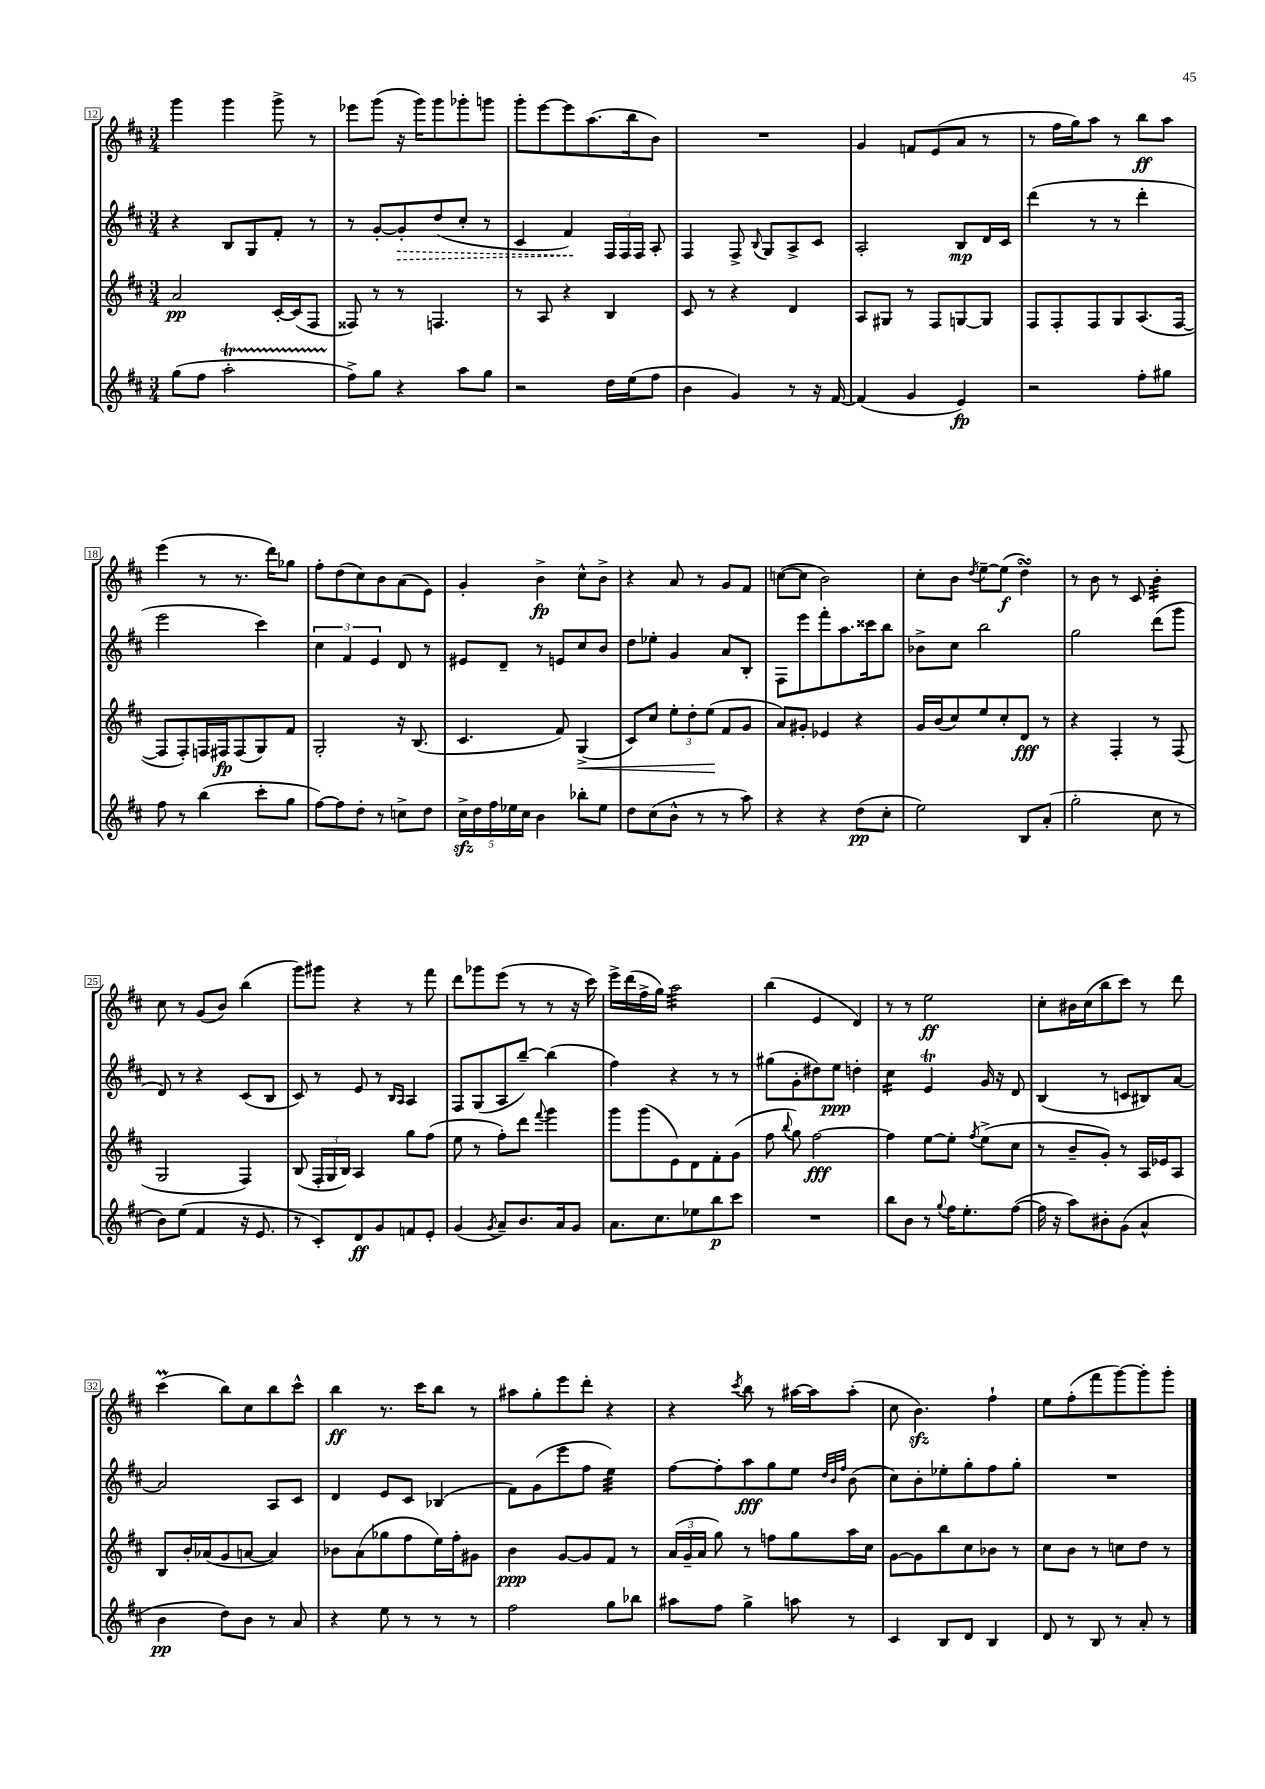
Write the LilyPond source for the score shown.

<<
\new StaffGroup <<
\new Staff = "s0" {
    \clef treble \key d \major \numericTimeSignature \time 3/4
    \autoBeamOff g'''4 g'''4 g'''8-> r8 |
    ees'''8[ g'''8]( r16 g'''16[) g'''8 ges'''8-. g'''8] |
    g'''8[-. e'''8~ e'''8 a''8.( b''16 b'8]) |
    R2. |
    g'4 f'8[ e'8( a'8] r8 |
    r8 fis''16[ g''16) a''8] r8 b''8[\ff a''8] |
    e'''4( r8 r8. d'''16[) ges''8] |
    fis''8[-. d''8( cis''8) b'8 a'8( e'8]) |
    g'4-. b'4->\fp cis''8[-^ b'8]-> |
    r4 a'8 r8 g'8[ fis'8] |
    c''8[~( c''8] b'2) |
    cis''8[-. b'8] \acciaccatura { d''8 } e''8[~-- e''8]\f( d''4\turn) |
    r8 b'8 r8 cis'8 b'4:32-. |
    cis''8 r8 g'8[( b'8]) b''4( |
    g'''8[) gis'''8] r4 r8 fis'''8 |
    d'''8[ ges'''8 e'''8]( r8 r8 r16 cis'''16) |
    e'''16[-> d'''16( fis''16-> g''16]) a''2:32 |
    b''4( e'4 d'4) |
    r8 r8 e''2\ff |
    cis''8[-. bis'16 cis''16( b''8 cis'''8]) r8 d'''8 |
    cis'''4\prall( b''8[) cis''8 b''8 cis'''8]-^ |
    b''4\ff r8. cis'''16[ b''8] r8 |
    ais''8[ g''8-. e'''8 d'''8]-. r4 |
    r4 \acciaccatura { cis'''8 } b''8 r8 ais''16[~ ais''16 ais''8]-.( |
    cis''8 b'4.\sfz) fis''4-! |
    e''8[ fis''8-.( fis'''8 g'''8~) g'''8-. g'''8]-. \bar "|." |
}
\new Staff = "s1" {
    \clef treble \key d \major \numericTimeSignature \time 3/4
    \autoBeamOff r4 b8[ g8 fis'8]-. r8 |
    r8 g'8[~-. \once \override Hairpin.style = #'dashed-line g'8-.\> d''8( cis''8]-. r8 |
    cis'4 fis'4\!) \tuplet 3/2 { fis16[ fis16 fis16] } a8-. |
    fis4 fis8-> \appoggiatura { b8 } g8[ a8-> cis'8] |
    a2-. b8[\mp d'16 cis'16] |
    d'''4( r8 r8 d'''4-. |
    e'''2 cis'''4) |
    \tuplet 3/2 { cis''4 fis'4 e'4 } d'8 r8 |
    eis'8[ d'8]-- r8 e'8[ cis''8 b'8] |
    d''8[ ees''8]-. g'4 a'8[ b8]-. |
    fis8[ e'''8 fis'''8-. a''8. cisis'''16 b''8] |
    bes'8[-> cis''8] b''2 |
    g''2 d'''8[( g'''8] |
    d'8) r8 r4 cis'8[( b8] |
    cis'8) r8 e'8 r8 \grace { b16[ a16] } a4 |
    fis8[ g8( a8 b''8]~--) b''4( |
    fis''4) r4 r8 r8 |
    gis''8[( g'8-. dis''8) e''8]\ppp d''4-. |
    cis''4:16 e'4\trill g'16 r16 d'8 |
    b4( r8 c'8[ bis8) a'8]~ |
    a'2 a8[ cis'8] |
    d'4 e'8[ cis'8] bes4( |
    fis'8[) g'8( e'''8 fis''8] e''4:32) |
    fis''8[~ fis''8-. a''8\fff g''8 e''8] \grace { d''32[ b'32 fis''32] } b'8( |
    cis''8[) b'8-. ees''8-. g''8-. fis''8 g''8]-. |
    R2. \bar "|." |
}
\new Staff = "s2" {
    \clef treble \key d \major \numericTimeSignature \time 3/4
    \autoBeamOff a'2\pp cis'16[~-. cis'16( fis8] |
    fisis8) r8 r8 f4. |
    r8 a8 r4 b4 |
    cis'8 r8 r4 d'4 |
    a8[ gis8] r8 fis8[ g8~ g8] |
    fis8[ fis8-. fis8 g8 a8.( fis16]~ |
    fis8[ fis8-.) f16 fis16\fp fis8( g8) fis'8] |
    g2-. r16 b8.( |
    cis'4. fis'8) g4->\<( |
    cis'8[) cis''8] \tuplet 3/2 { e''8[-. d''8-. e''8]\!( } fis'8[ g'8] |
    a'8[) gis'8]-. ees'4 r4 |
    g'16[ b'16( cis''8) e''8 cis''8-. d'8]\fff r8 |
    r4 fis4-. r8 fis8( |
    g2 fis4) |
    b8( \tuplet 3/2 { fis16[-. g16 b16]) } a4 g''8[ fis''8]( |
    e''8 r8 fis''8[-.) d'''8] \appoggiatura { fis'''8 } g'''4 |
    g'''8[ g'''8( e'8) d'8 fis'8-. g'8]( |
    fis''8 \appoggiatura { b''8 } g''8) fis''2~\fff |
    fis''4 e''8[~ e''8]-. \acciaccatura { fis''8 } e''8[->( cis''8] |
    r8 b'8[-- g'8]-.) r8 a16[ ees'16 a8] |
    b8[ b'16-. aes'16( g'8 a'8]~ a'4) |
    bes'8[ a'8( ges''8 fis''8 e''16) fis''16-. gis'8] |
    b'4\ppp g'8[~ g'8 fis'8] r8 |
    \tuplet 3/2 { a'16[( g'16-- a'16] } g''8) r8 f''8[ g''8 a''16 cis''16] |
    g'8[~ g'8 b''8 cis''8 bes'8] r8 |
    cis''8[ b'8] r8 c''8[ d''8] r8 \bar "|." |
}
\new Staff = "s3" {
    \clef treble \key d \major \numericTimeSignature \time 3/4
    \autoBeamOff g''8[( fis''8] a''2-.\startTrillSpan |
    fis''8[->\stopTrillSpan) g''8] r4 a''8[ g''8] |
    r2 d''16[ e''16( fis''8] |
    b'4 g'4) r8 r16 fis'16~ |
    fis'4( g'4 e'4\fp) |
    r2 fis''8[-. gis''8] |
    fis''8 r8 b''4( cis'''8[-. g''8] |
    fis''8[~) fis''8 d''8]-. r8 c''8[-> d''8] |
    \tuplet 5/4 { cis''16[->\sfz d''16 fis''16 ees''16 cis''16] } b'4 bes''8[-. ees''8] |
    d''8[ cis''8( b'8]-^ r8 r8 a''8) |
    r4 r4 d''8[\pp( cis''8]-. |
    e''2) b8[ a'8]-.( |
    g''2-. cis''8 r8 |
    b'8[) e''8]( fis'4 r16 e'8. |
    r8 cis'8[-.) d'8\ff g'8 f'8 e'8]-. |
    g'4( \acciaccatura { g'8 } a'8[--) b'8. a'16 g'8] |
    a'8.[ cis''8. ees''8 b''8\p cis'''8] |
    R2. |
    b''8[ b'8] r8 \appoggiatura { g''8 } fis''16[ e''8.-. fis''8]~( |
    fis''16 r16 a''8[) bis'8-. g'8]( a'4-^ |
    b'4\pp d''8[) b'8] r8 a'8 |
    r4 e''8 r8 r8 r8 |
    fis''2 g''8[ bes''8] |
    ais''8[ fis''8] g''4-> a''8 r8 |
    cis'4 b8[ d'8] b4 |
    d'8 r8 b8 r8 a'8-. r8 \bar "|." |
}
>>
>>
\layout { \context { \Score currentBarNumber = #12 \override BarNumber.stencil = #(make-stencil-boxer 0.1 0.3 ly:text-interface::print) } }
